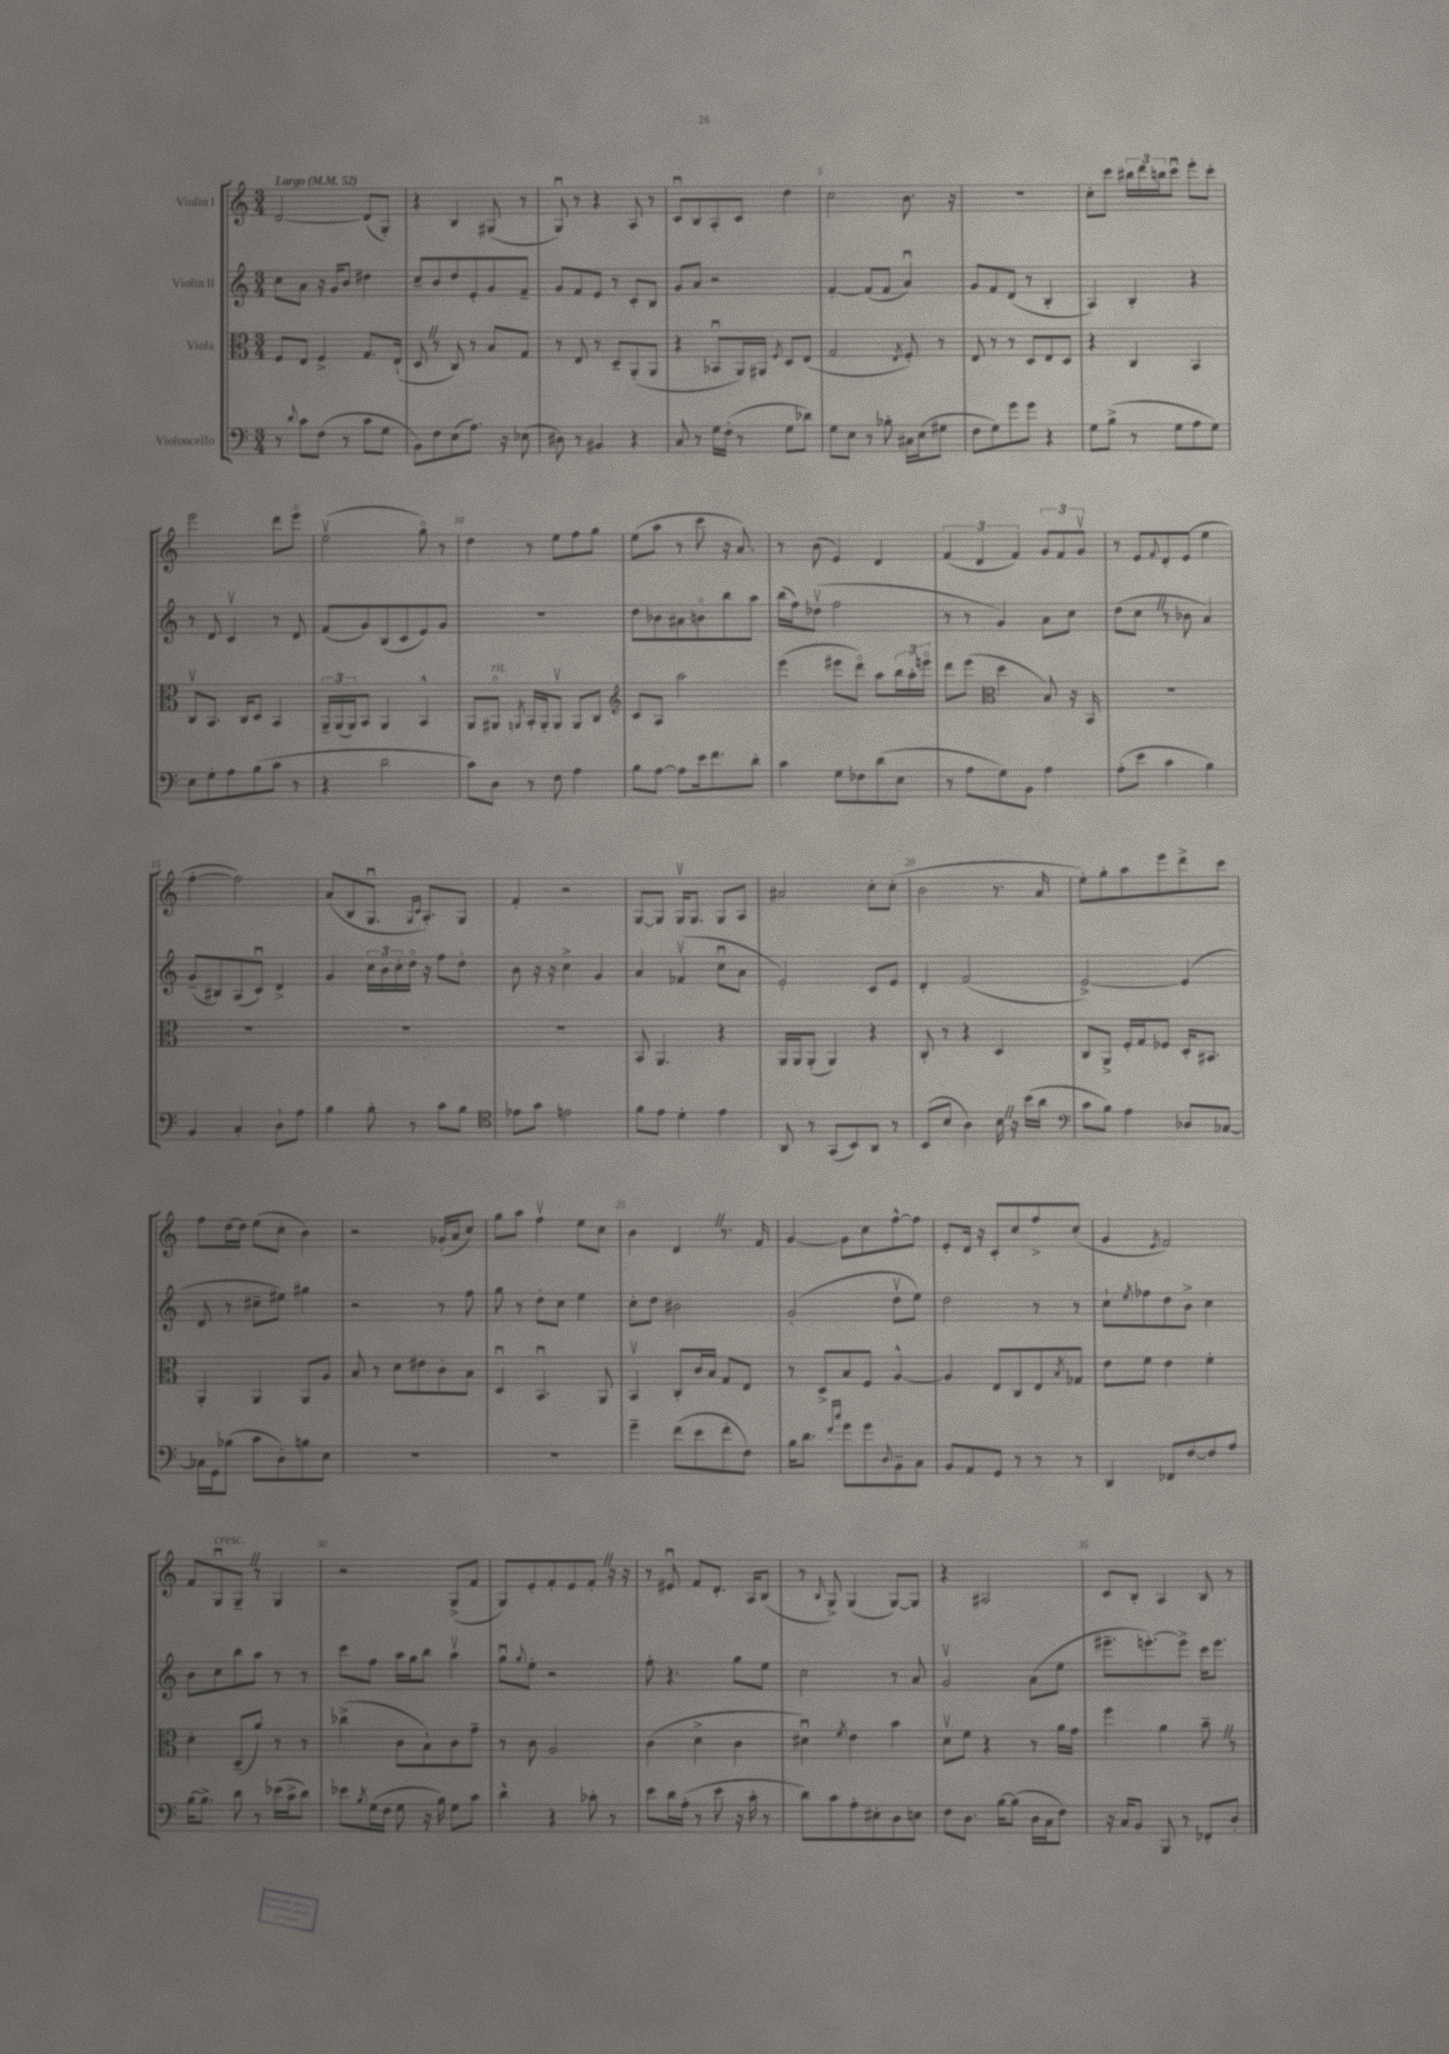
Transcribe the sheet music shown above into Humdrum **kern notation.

**kern	**kern	**kern	**kern
*staff4	*staff3	*staff2	*staff1
*clefF4	*clefC3	*clefG2	*clefG2
*k[]	*k[]	*k[]	*k[]
*M3/4	*M3/4	*M3/4	*M3/4
*MM52	*MM52	*MM52	*MM52
8r	8F	8cc	[2d
8qqd	.	.	.
8c	8E	8a	.
(8F	4F^	16r	.
.	.	16g	.
8r	.	8b	.
8c	8.G	4dd#	(8d]
8G	.	.	8G')
.	(16E`	.	.
=	=	=	=
8BB)	8D	8cc~	4r
8F	8r	8b	.
(8E	8C)	8dd	4B
8.A)	8r	8e'	.
.	8B	8g	(8G#
16r	.	.	.
(8E-	8G	8f~	8r
=	=	=	=
8D#)	8r	8g	8Gu)
8r	8E	8f	8r
4BB#	8r	8e	4r
.	8D~	8r	.
4r	(8AA'	8c'	8A
.	8AA	8B	8r
=	=	=	=
8C	4r	8g	8cu
8r	.	8a	8B
16G	8BB-u	2r	8A'
(16F'	.	.	.
8r	16AA)	.	8c
.	16AA#	.	.
.	8qF	.	.
8G	8D	.	4dd
8d-)	(8E	.	.
=	=	=	=
8G	2G	[4f'	2cc
8E	.	.	.
8r	.	(8f]	.
8B-'	.	8f	.
.	8qE	.	.
16C#	8F')	4au)	8.b
(16E	.	.	.
8G#	8r	.	.
.	.	.	16r
=	=	=	=
8F	8E	8g	2.r
8G)	8r	8f	.
8g	8r	(8d	.
8g	8D	8r	.
4r	8E	4B'	.
.	8D	.	.
=	=	=	=
8G	4r	4A)	8cc'
(8B^	.	.	8ccc
8r	4C	4B'	24bb#
.	.	.	24ddd
.	.	.	24bb
8G	.	.	8cccu
8A	4BB	4r	8eee'
8G)	.	.	8ccc'
=	=	=	=
8E	8Cv	8r	2eee
8G'	8.BB	8d	.
8A	.	4cv	.
.	16C	.	.
(8B	8D	.	.
8c	4BB	8r	8ddd
8r	.	8d	8eeeo
=	=	=	=
4r	24AA~	(8f	(2eev
.	(24AA	.	.
.	24AA)	.	.
.	8BB	8g)	.
2d	4AA	(8B	.
.	.	8c	.
.	4BB^^	8e)	8ggo)
.	.	8g	8r
=	=	=	=
8c)	8AA	2.r	4dd
8D	8AA#o	.	.
.	8qAA	.	.
8r	16BB'	.	8r
.	16AA'	.	.
8F	8AAv	.	8ee
4A	8AA	.	8ff
.	8C	.	8gg
=	=	=	=
*	*clefG2	*	*
8B	8c	8dd	(8ee
[8A	8A	8b-	8aa
8A]	2aa	8a#	8r
16e	.	8bo	8ccc
8.f	.	.	.
.	.	8bb	16r
.	.	.	8.a)
8d'	.	8aa	.
=	=	=	=
4c	(4eee	(16bb	8r
.	.	16ff)	.
.	.	(8dd-v	(8b
8G	8eee#	2ff	4e)
8F-	8dddo)	.	.
(8d	8aa	.	4d
8E	24bb	.	.
.	24aa'	.	.
.	24eeeo	.	.
=	=	=	=
8r	8ddd	8r	(6f
8A	(8eee	8r	.
.	.	.	6d
*	*clefC3	*	*
8G)	4dd	4g)	.
.	.	.	6f)
8BB	.	.	.
4A	8B)	8a	12g
.	.	.	12f
.	16r	8cc	.
.	.	.	12gv
.	16BB	.	.
=	=	=	=
(8A'	2.r	(8dd	8r
8e	.	8cc	8e
.	.	.	8qqf
4c	.	8r	8d'
.	.	8b-	(8e
4B)	.	4a)	4ee
=	=	=	=
4BB	2.r	(8g~	[4ff'
.	.	8B#)	.
4C'	.	(8A	2ff])
.	.	8cu)	.
8D`	.	4d^	.
8A	.	.	.
=	=	=	=
4B	2.r	4g	(8a
.	.	.	8B
8B'	.	24cc	8.Gu
.	.	24b	.
.	.	24cc'	.
8r	.	16ddo	.
.	.	.	16qqG
.	.	.	16qqc
.	.	16r	8.A')
8c	.	8ff	.
8B	.	8dd'	8G
=	=	=	=
*clefC4	*	*	*
8e-	2.r	8b	4f'
8g	.	16r	.
.	.	16r	.
2e	.	4cc^	2r
.	.	4g	.
=	=	=	=
8f	8BB	4a	[8G
8e	4.AA	.	8G]
4d'	.	(4f-v	16Gv
.	.	.	8.G
4e	4r	8ccu	8G
.	.	8a	8A
=	=	=	=
8AA	16AA	2e')	2a#
.	16AA	.	.
8r	(8AA'	.	.
(8GG	4AA)	.	.
8BB)	.	.	.
8AA	4r	8c	8cc'
8r	.	8e	(8cc'
=	=	=	=
(8BB	8C'	4d'	2b
8B	8r	.	.
4A)	4r	(2f	.
16B	4D	.	8.r
16r	.	.	.
(16b	.	.	.
16a	.	.	16a
=	=	=	=
*clefF4	*	*	*
8c	8C	[2e^)	8ee')
8B)	8AA^	.	8gg'
4A	16F'	.	8aa
.	16G	.	.
.	8F-	.	8eee
8D-	16D'	(4e]	8ddd^
.	8.BB#	.	.
[8C-	.	.	8ccc
=	=	=	=
16C-]	4AA'	8d	8ff
16GG	.	.	.
(8B-	.	8r	[16dd
.	.	.	16dd]
8c	4AA	8cc#~	(8ee
8D')	.	8ee#)	8cc'
8B	8AA	4gg#	4b)
8E	8A	.	.
=	=	=	=
2.r	8B	2r	2r
.	8r	.	.
.	8d	.	.
.	8e#	.	.
.	8c'	8r	(16g-'
.	.	.	16a
.	8B	8ff	8cc)
=	=	=	=
2.r	4Du	8gg	8gg
.	.	8r	8aa
.	4.BBu	8dd'	4ffv
.	.	8cc	.
.	.	4ee	8ee
.	8AA	.	8cc
=	=	=	=
4g~	4BBv	8cc'	4b
.	.	8dd	.
(8f	8C'	2b#	4d
8e	16c	.	.
.	16B	.	.
8f'	8G	.	8.r
8F)	8E	.	.
.	.	.	16f
=	=	=	=
16B	8r	(2g'	[4g
8.d	.	.	.
.	8D^	.	.
16qqf	.	.	.
16qqcc	.	.	.
8g	8B	.	8g]
8g	8F	.	8cc
8qqD	.	.	.
8BB~	[4A^^	8ddv	[8ff^^
8C	.	8ee)	8ff]
=	=	=	=
8BB	4A]	2dd	8e'
8AA	.	.	16d
.	.	.	16r
8GG	8E	.	8c'
8r	8C	.	8cc
8r	8E	8r	8ff^
.	8qB	.	.
8r	8G-	8r	(8cc'
=	=	=	=
4DD	8e	8cc`	4g
.	.	8qee	.
.	8f	8ff-	.
.	.	.	8qe
8FF-	4e	8dd	2f)
[8F	.	8b^	.
8F]	4f'	4cc	.
8A	.	.	.
=	=	=	=
[16B	4d'	8b	8f
8.B^]	.	.	.
.	.	8cc	8Gu
8d	(8D~	8bb	8G~
8r	8a)	8aa	8r
(16e-	8r	8r	4G
16c^	.	.	.
8d)	8r	8r	.
=	=	=	=
8e-	(4cc-^	8ccc	2r
8qB	.	.	.
(16G	.	8ff	.
16F	.	.	.
8G	8c	16aa	.
.	.	16gg	.
16r	8B`)	8bb	.
16B)	.	.	.
8G	8c	4aav	(8G^
8c	8g~	.	8f
=	=	=	=
4d^^	8r	8ggu	8G)
.	.	8qqgg	.
.	8c	8ee'	8e'
4r	2A	2r	8f'
.	.	.	8e
8c-'	.	.	8f'
8r	.	.	16r
.	.	.	16r
=	=	=	=
8e	(4c	8ff'	8r
16d	.	4.r	8e#u
(16A'	.	.	.
8r	4d^	.	8f
8e	.	.	8.d'
16r	4c	8gg	.
16c'	.	.	16A
8r	.	8ee	(8B
=	=	=	=
8d)	4d#u)	2cc	8r
.	.	.	16qqB
8c	.	.	8G^)
.	8qf	.	.
8A'	4e	.	(4G
8E#'	.	.	.
8D	4b	8r	[8G)
8E	.	8a	8G]
=	=	=	=
8F	8dv	2gv	4r
8.D	8f	.	.
.	4r	.	2A#
[16B	.	.	.
(8B]	.	.	.
16D	8r	(8a	.
16C	.	.	.
8F)	16a	8ee	.
.	16g	.	.
=	=	=	=
16r	4ff	8.eee#~	8c
16C	.	.	.
8BB	.	.	8B'
.	.	[8.eee')	.
8BBB	4a	.	4A
8r	.	8eee^]	.
8FF-'	8b~	16ccc	8B
.	.	8.eee	.
8D'	8r	.	8r
==	==	==	==
*-	*-	*-	*-
